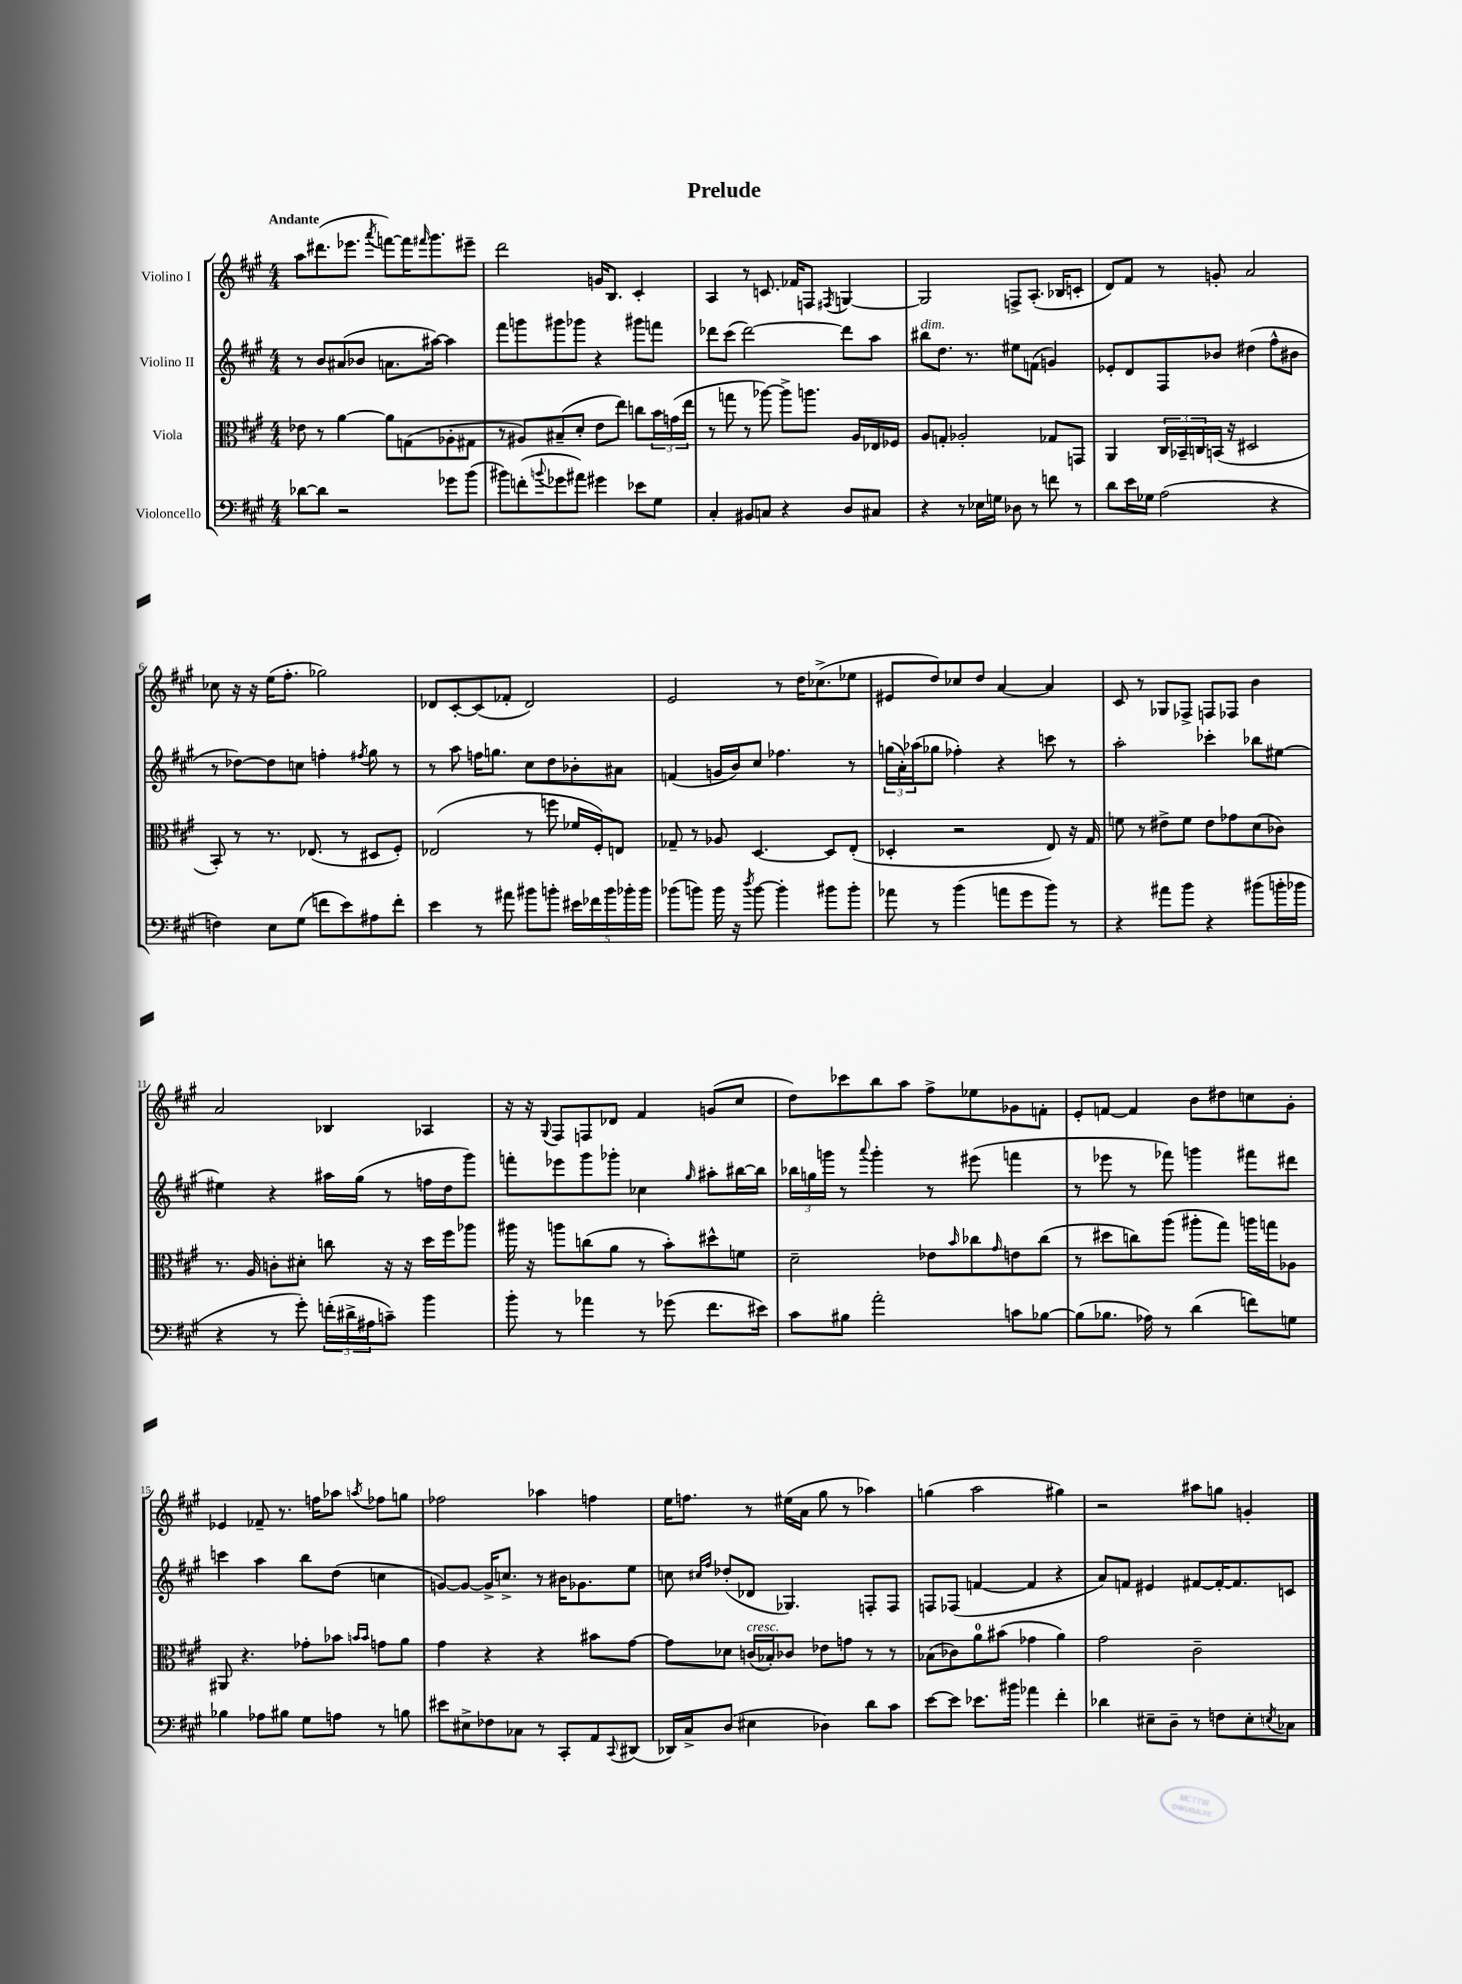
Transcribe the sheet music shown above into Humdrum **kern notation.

**kern	**kern	**kern	**kern
*part4	*part3	*part2	*part1
*staff4	*staff3	*staff2	*staff1
*I"Violoncello	*I"Viola	*I"Violino II	*I"Violino I
*clefF4	*clefC3	*clefG2	*clefG2
*k[f#c#g#]	*k[f#c#g#]	*k[f#c#g#]	*k[f#c#g#]
*M4/4	*M4/4	*M4/4	*M4/4
=1	=1	=1	=1
!	!	!	!LO:TX:a:B:t=Andante
[8d-X\L	8e-X\	8r	8aa\L
8d-\J]	8r	8b/L	(8.ddd#X\
2r	[4a\	(8a#X/	.
.	.	.	8.eee-X\J
.	.	8b-X/J	.
.	.	.	8qaaa/
.	8a\L]	8.an\L	[8fffn\L)
.	(8Gn\	.	16fff\K]
.	.	.	16qqfff#X/
.	.	[16aa#X\Jk)	8.ggg#\
8g-X\L	8A-X'\	4aa#\]	.
(8b\J	8G#X\J	.	8eee#X~\J
=2	=2	=2	=2
8b#X\L)	8r	8fff#\L	2ddd\
(8fn'\	8A#X/L)	8gggn\	.
8qqbn/	.	.	.
8g-X\	(8B#X~/	8ggg#X\	.
8a#X\J)	8d'/J	8ggg-X\J	.
4g#X\	8e\L	4r	16gn/KL
.	.	.	8.B/J
.	8ee\J)	.	.
8e-X\L	8ccn\L	8ggg#X\L	4c#'/
8G#\J	24b\L	8fffn\J	.
.	(24gn\	.	.
.	24ee\JJ	.	.
=3	=3	=3	=3
4C#'/	8r	8ddd-X\L	4A/
.	8ggn\	(8ccc#\J	.
8BB#X/L	8r	[2ddd-\)	8r
8Cn/J	[8aa-X\)	.	8.cn/
4r	8aa-^\L]	.	.
.	.	.	16f-X/KL
.	8.aan\J	.	8Fn/J
.	.	.	8qF#X/
8D/L	.	8ddd-\L]	[4Gn/
.	16A/LL	.	.
8C#X/J	16E-X/	8aa\J	.
.	16F-X/JJ	.	.
=4	=4	=4	=4
!	!	!LO:TX:a:i:t=dim.	!
4r	8A/L	8bb#X\L	2G/]
.	8Gn'/J	8.dd\J	.
8r	2A-X'/	.	.
.	.	8.r	.
16E-X\LL	.	.	.
16Gn\JJ	.	.	.
8D-X\	.	8ee#X\L	8Fn^/L
8r	.	(8fn\J	(8.A'/J
8fn\	8G-X/L	4gn/)	.
.	.	.	16B-X/KL
8r	8GGn/J	.	8cn'/J
=5	=5	=5	=5
8d\L	4AA/	8e-X'/L	8d/L)
16e\L	.	8d/	8f#/J
16G-X\JJ	.	.	.
(2A\	24C#/LL	8F#/	8r
.	24BB-X~/	.	.
.	24Cn/	.	.
.	(16BBn/JJ	8b-X/J	8gn'/
.	16r	.	.
.	2D#X/	(4dd#X\	2a/
4r	.	8ff#^^\L	.
.	.	8b#X\J	.
!!LO:LB:g=z
=6	=6	=6	=6
4Fn\)	8BB'/)	8r	8cc-X\
.	8r	[8dd-X\L)	16r
.	.	.	16r
8E\L	8.r	8dd-\]	(16ee\KL
.	.	.	8.ff#'\J
(8G#\J	.	8ccn\J	.
.	(8.E-X/	.	.
8fn\L	.	4ffn'\	2gg-X\)
8e\)	8r	.	.
.	.	8qff#X/	.
8A#X\	8D#X/L	8gg#\	.
8f'\J	8F#'/J)	8r	.
=7	=7	=7	=7
4e\	(2E-X/	8r	8d-X/L
.	.	8aa\	[8c#'/
8r	.	16ffn\KL	(8c#/]
.	.	8.ggn\J	.
8a#X\	.	.	8f-X'/J
8b#X\L	8r	8cc#\L	2d-/)
8bn'\J	8ffn\	8dd\	.
20e#X\LL	16f-X/LL	8b-X'\	.
20f-X\	.	.	.
.	16F#'/J)	.	.
20b\	.	.	.
.	8En/J	8a#X\J	.
20b-X'\	.	.	.
20b-\JJ	.	.	.
=8	=8	=8	=8
(8b-X\L	8G-X~/	(4fn/	2e/
8bn\J)	8r	.	.
16b\	8A-X/	16gn/LL	.
16r	.	16b/J)	.
8qdd/	.	.	.
[8b\	[4.D/	8cc#/J	.
4b'\]	.	4.ff-X\	8r
.	.	.	16dd\KL
.	.	.	(8.cc-X^\
8b#X\L	8D/L]	.	.
8b#'\J	(8E'/J	8r	8ee-X\J
=9	=9	=9	=9
8a-X\	4D-X'/	(24ggn\LL	8e#X/L
.	.	24a'\)	.
.	.	(24aa-X\J	.
8r	.	8gg-X\J	8dd/)
(4b\	2r	4ff-X'\)	8cc-X/
.	.	.	8dd/J
8an\L	.	4r	[4a/
8g#\	.	.	.
8b\J)	8E/)	8cccn\	4a/]
8r	16r	8r	.
.	16G#/	.	.
=10	=10	=10	=10
4r	8fn\	2aa'\	8c#/
.	8r	.	8r
8a#X\L	8e#X^\L	.	8G-X/L
8b\J	8f\J	.	8F-X^/J
4r	8e#\L	4ccc-X'\	8Fn/L
.	8g-X\	.	8F-X/J
(8b#X\L	(8d\	8bb-X\L	4b\
16bn'\L	8c-X\J)	[8ee#X\J	.
16b-X\JJ	.	.	.
!!LO:LB:g=z
=11	=11	=11	=11
4r	8.r	4ee#X\]	2a/
.	16A/	.	.
8r	8cn'\L	4r	.
8g#'\)	8d#X'\J	.	.
(24fn'\LL	8ccn\	16aa#X\LL	4B-X/
24d#X^\	.	.	.
.	.	(16gg#\JJ	.
24A#X\J	.	.	.
8cn~\J)	16r	8r	.
.	16r	.	.
4b\	16dd\LL	16ffn\LL	4A-X/
.	16ff#\J	16dd\J	.
.	8aa-X\J	8ggg#\J)	.
=12	=12	=12	=12
8b'\	16aa#X\	8fffn'\L	16r
.	16r	.	16r
.	.	.	8qqG#/
8r	8aan\L	8eee-X\	8F#/L
4a-X\	(8ccn\	8ggg#\	8Fn/
.	8a\J	8ggg-X'\J	8d-X/J
8r	8r	4cc-X\	4f#/
(8g-X\	8b'\L)	.	.
.	.	16qqgg#/	.
8.f#\L	8dd#X^^\	8aa#X'\L	(8gn/L
.	8fn\J	[16bb#X\L	8cc#/J
16e#X\Jk)	.	16bb#\JJ]	.
=13	=13	=13	=13
8c#\L	2d~\	24bb-X\LL	8dd\L)
.	.	24ggn\	.
.	.	24gggn\JJ	.
8B#X\J	.	8r	8ccc-X\
.	.	8qqaaa/	.
2a'\	.	4ggg'\	8bb\
.	.	.	8aa\J
.	8e-X\L	8r	8ff#^\L
.	16qqb/	.	.
.	8cc-X\	(8eee#X\	8ee-X\
.	16qqg#/	.	.
8cn\L	8en\	4fffn\	8g-X\
[8B-X\J	(8cc-\J	.	8fn'\J
=14	=14	=14	=14
(8B-\L]	8r	8r	8e'/L
8.B-X\J	8dd#X\L	8eee-X\	[8fn/J
.	8ccn\)	8r	4f/]
16A-X\)	.	.	.
8r	(8aa\J	8fff-X\)	.
(4d\	8aa#X'\L	4gggn\	8b\L
.	8gg#\J)	.	8dd#X\
8fn\L)	16aan\LL	8fff#X\L	8ccn\
.	16ggn\J	.	.
8Gn\J	8A-X\J	8ddd#X\J	8g#'\J
!!LO:LB:g=z
=15	=15	=15	=15
4B-X\	8AA#X/	4cccn\	4e-X/
.	4.r	.	.
8A-X\L	.	4aa\	8f-X~/
8B#X\J	.	.	8.r
8G#\L	8g-X'\L	8bb\L	.
.	.	.	16ffn\KL
8An\J	8b-X\J	(8dd\J	8aa-X\J
.	16qqbn/LL	.	.
.	16qqb/JJ	.	8qaan/
8r	8gn\L	4ccn\	8ff-X\L
8Bn\	8a\J	.	8ggn\J
=16	=16	=16	=16
8e#X\L	4g#\	[8gn/L)	2ff-X\
8E#X^\	.	8g/J_	.
8F-X\	4r	16g^/KL]	.
.	.	8.ccn^/J	.
8C-X\J	.	.	.
8r	4r	8r	4aa-X\
8CC#'/L	.	16b#X\KL	.
.	.	8.g-X\	.
8AA/	8b#X\L	.	4ffn\
8qqCC#/	.	.	.
(8DD#X/J	[8g#\J	8ee\J	.
=17	=17	=17	=17
16DD-X/LL)	8g#\L]	8ccn\	16ee\KL
16C#^/J	.	.	8.ffn\J
.	.	16qqcc#X/LL	.
.	.	16qqff#/JJ	.
(8D/J	8d-X\J	(8dd-X'/L	.
!	!LO:TX:a:i:t=cresc.	!	!
4E#X\	(16cn/LL	8d-X/J	8r
.	16B-X'/J)	.	.
.	8c-X/J	4.G-X/)	(16ee#X\LL
.	.	.	16a\JJ
4D-X\)	8e-X\L	.	8gg#\
.	8gn\J	.	8r
8d\L	8r	8Fn'/L	4aa-X\)
8c#\J	8r	8F/J	.
=18	=18	=18	=18
[8e\L	(8B-X\L	8Fn/L	(4ggn\
8e\J]	8c-X\)	(8F-X/J	.
8.e-X\L	8a\	[4fn/	2aa\
.	(8b#X\J	.	.
16b#X\Jk	.	.	.
4a-X\	4g-X\	4f/]	.
4f#'\	4a\)	4r	4gg#X\)
=19	=19	=19	=19
4d-X\	2g#\	8a/L)	2r
.	.	8fn/J	.
8E#X~\L	.	4e#X/	.
8D~\J	.	.	.
8r	2c#~\	[8f#X/L	8aa#X\L
8Fn\L	.	16f#'/K_	8ggn\J
.	.	8.f#/]	.
8E#'\	.	.	4gn'/
8qEn/	.	.	.
8C-X\J	.	8cn/J	.
==	==	==	==
*-	*-	*-	*-
